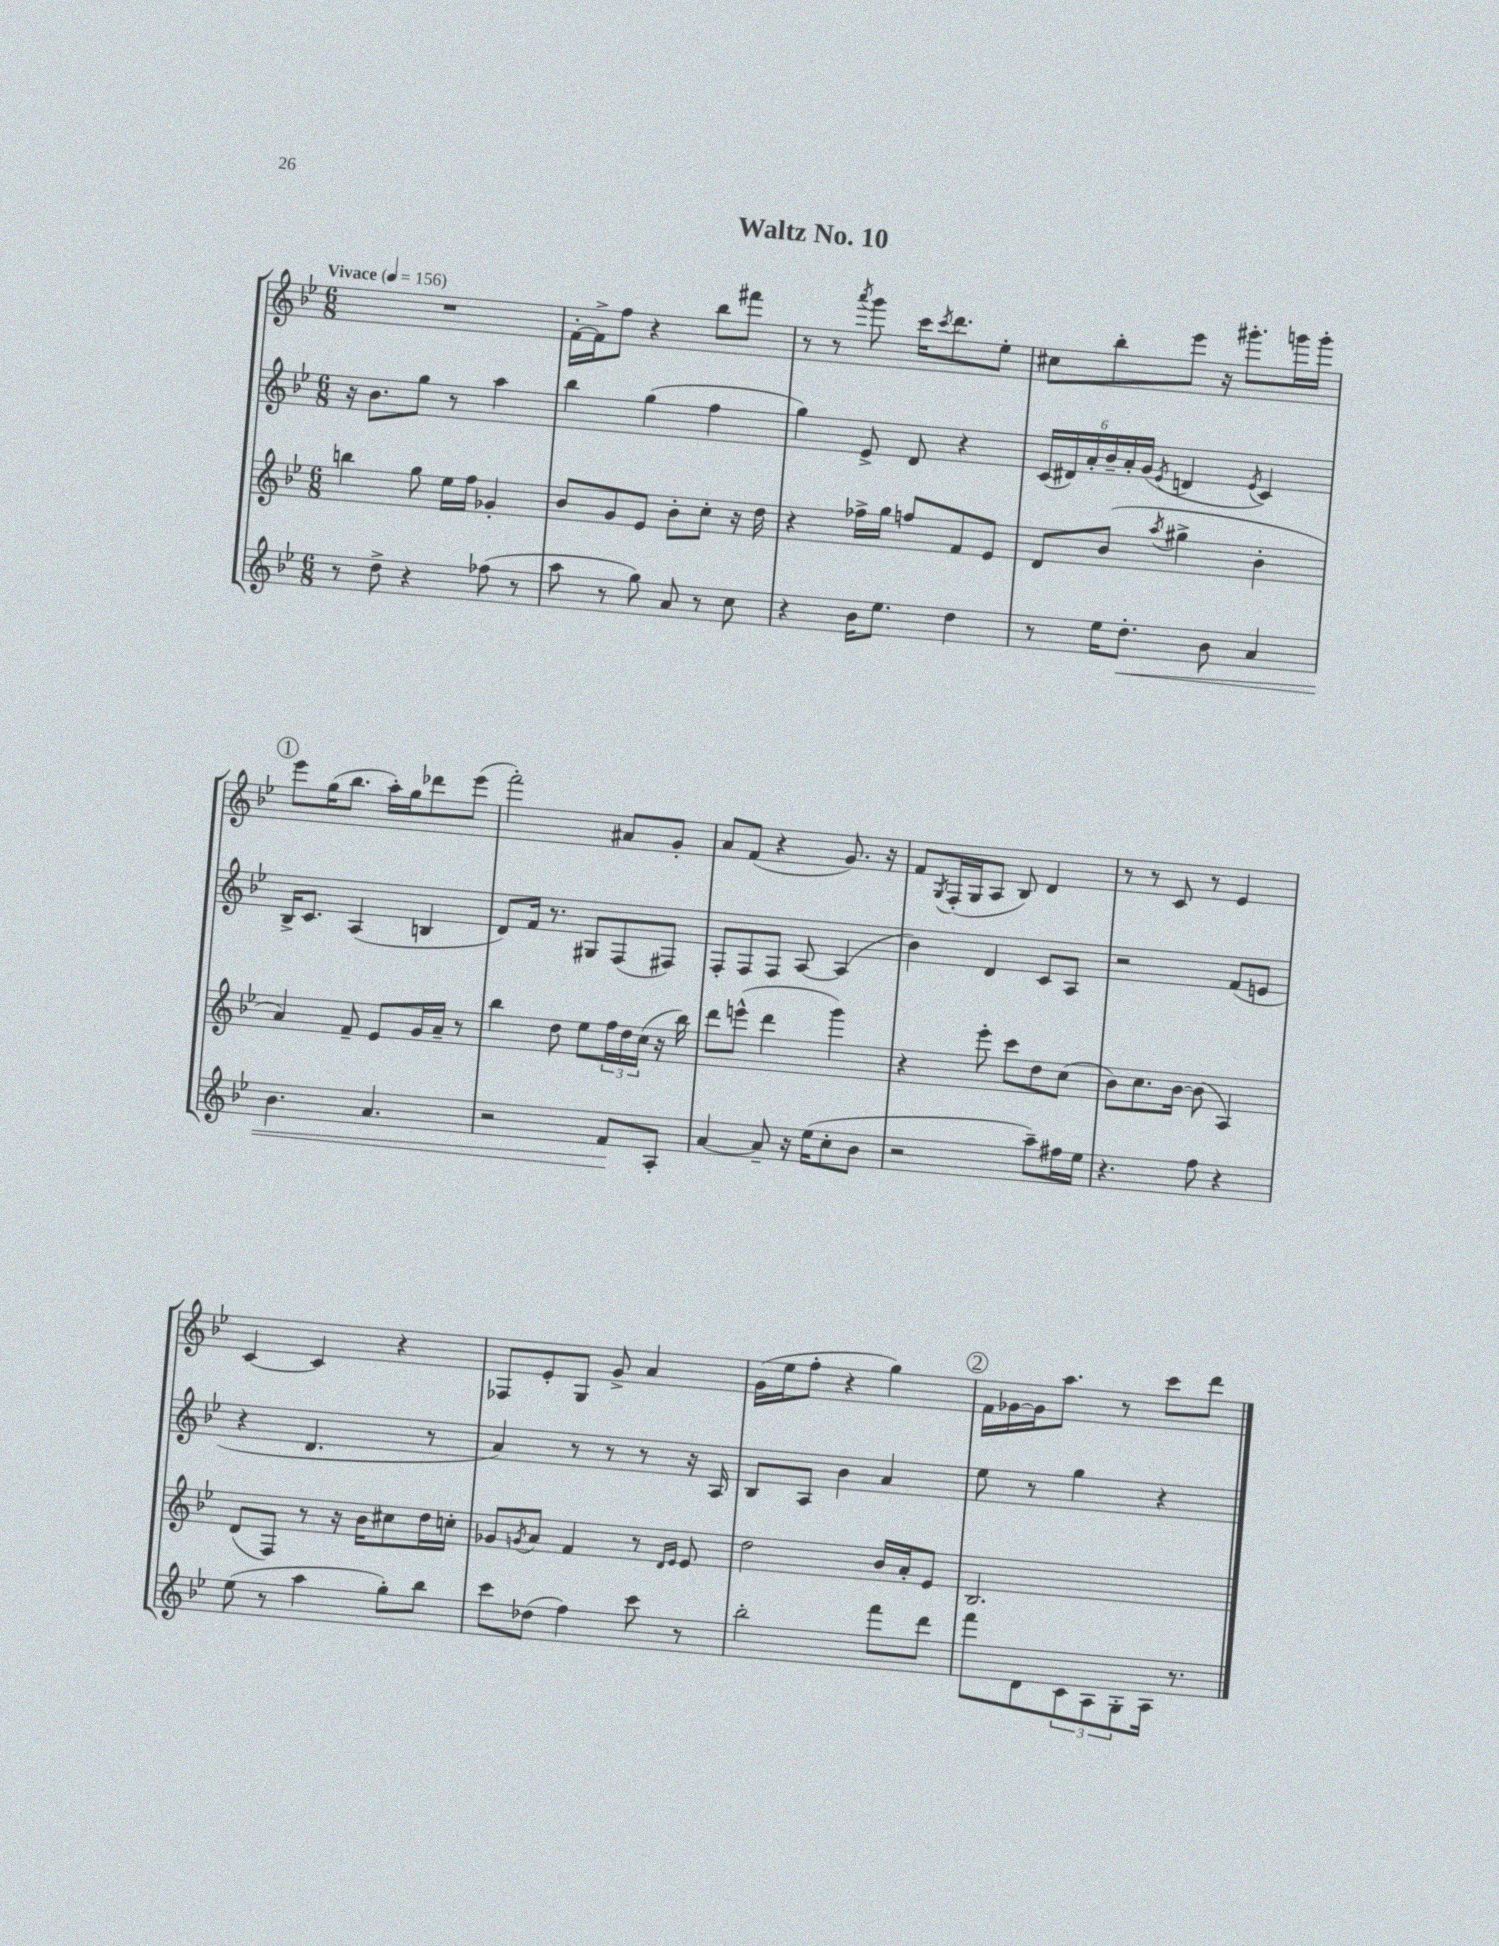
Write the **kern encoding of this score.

**kern	**kern	**kern	**kern
*staff4	*staff3	*staff2	*staff1
*clefG2	*clefG2	*clefG2	*clefG2
*k[b-e-]	*k[b-e-]	*k[b-e-]	*k[b-e-]
*M6/8	*M6/8	*M6/8	*M6/8
*MM156	*MM156	*MM156	*MM156
8r	4bb\	16r	2.r
.	.	8.b-\L	.
8dd^\	.	.	.
4r	8gg\	8gg\J	.
.	16ee-\LL	8r	.
.	16ff\JJ	.	.
(8ff-\	4g-'/	4aa\	.
8r	.	.	.
=	=	=	=
8aa\	8b-/L	4bb-\	[16f'\LL
.	.	.	16f^\]J
8r	8g/	.	8ff\J
8gg\)	8e-/J	(4gg\	4r
8a/	8b-'\L	.	.
8r	8cc'\J	4ff\	8bb-\L
8cc\	16r	.	8fff#\J
.	16dd\	.	.
=	=	=	=
4r	4r	4gg\)	8r
.	.	.	8r
.	.	.	8qaaa/
16b-\LK	16ff-^\LL	8e-^/	8ggg\
8.ee-\J	16gg\JJ	.	.
.	8ff/L	8d/	16ccc\LK
.	.	.	8qccc/
.	.	.	8.ddd\
4dd\	8f/	4r	.
.	8e-/J	.	8ee-'\J
=	=	=	=
8r	8d/L	(24c/LL	8cc#\L
.	.	24d#/)	.
.	.	24a'/	.
16ee-\LK	(8b-/J	24b-~/	8bb-'\
.	.	24a'/	.
8.dd'\J	.	.	.
.	.	(24g/JJ	.
.	8qaa/	8qe-/	.
.	4gg#^\	4d/	8eee-\J
8b-\	.	.	16r
.	.	.	8.ggg#'\L
.	.	8qe-/	.
4a/	4b-'\	4c/)	.
.	.	.	16ggg\L
.	.	.	16ggg'\JJ
=	=	=	=
4.b-\	4a/)	16B-^/LK	8eee-\L
.	.	8.c/J	.
.	.	.	(16gg\K
.	.	.	8.bb-\J
.	8f~/	(4A/	.
4.a/	8e-/L	.	16aa'\LL)
.	.	.	16gg\J
.	16g/L	4B/	8ddd-\
.	16a~/JJ	.	.
.	8r	.	(8eee-\J
=	=	=	=
2r	4bb-\	8d/L)	2fff'\)
.	.	16f/Jk	.
.	.	8.r	.
.	8dd\	.	.
.	8ee-\L	8G#/L	.
8f/L	24ff\L	(8F/	8a#/L
.	24dd\	.	.
.	(24cc\JJ	.	.
8A'/J	16r	8F#/J)	8g'/J
.	16bb-\)	.	.
=	=	=	=
[4a/	8ddd\L	8F'/L	8a/L
.	(8eee^^\J	8F/	(8f/J
8a~/]	4ddd\	8F/J	4r
16r	.	[8A/	.
(16ee-\LK	.	.	.
8cc'\	4ggg\)	(4A/]	8.g/)
8b-\J	.	.	.
.	.	.	16r
=	=	=	=
2r	4r	4b-\)	8f/L
.	.	.	8qG/
.	.	.	(16F'/L
.	.	.	16G/J
.	8eee-'\	4d/	8A/J
.	8ccc\L	.	8B-/)
8aa~\L)	8dd\	8c/L	4d/
16ff#\L	(8cc\J	8A/J	.
16ee-\JJ	.	.	.
=	=	=	=
4.r	8b-\L)	2r	8r
.	8.cc\	.	8r
.	.	.	8c/
.	[16b-\Jk	.	.
8ff\	(8b-\]	.	8r
4r	4A/)	(8f/L	4e-/
.	.	8e/J	.
=	=	=	=
(8ee-\	(8d/L	4r	[4c/
8r	8F/J)	.	.
4aa\	8r	4.d/	4c/]
.	16r	.	.
.	16b-\LK	.	.
8gg'\L)	8cc#\	.	4r
8bb-\J	16dd\L	8r	.
.	16cc'\JJ	.	.
=	=	=	=
8ccc\L	8g-/L	4a/)	8F-/L
.	8qg/	.	.
(8dd-\J	8a/J	.	8e-'/
4ff\)	4f/	8r	8G/J
.	.	8r	8g^/
8ccc\	8r	8r	4a/
.	16qqd/LL	.	.
.	16qqe-/JJ	.	.
8r	8e-/	16r	.
.	.	16A/	.
=	=	=	=
2bb-'\	2dd\	8B-/L	(16g\LL
.	.	.	16ee-\J
.	.	8A/J	8ff'\J
.	.	4b-\	4r
8fff\L	16b-/LL	4a/	4gg\)
.	16a'/J	.	.
8ddd\J	8e-/J	.	.
=	=	=	=
8fff\L	2.B-/	8ee-\	16f\LL
.	.	.	[16g-\
8d\	.	8r	16g-\]J
.	.	.	8.aa\J
12c\	.	4gg\	.
12A\	.	.	.
.	.	.	8r
12G'\	.	.	.
16A\Jk	.	4r	8ccc\L
8.r	.	.	.
.	.	.	8ddd\J
==	==	==	==
*-	*-	*-	*-
